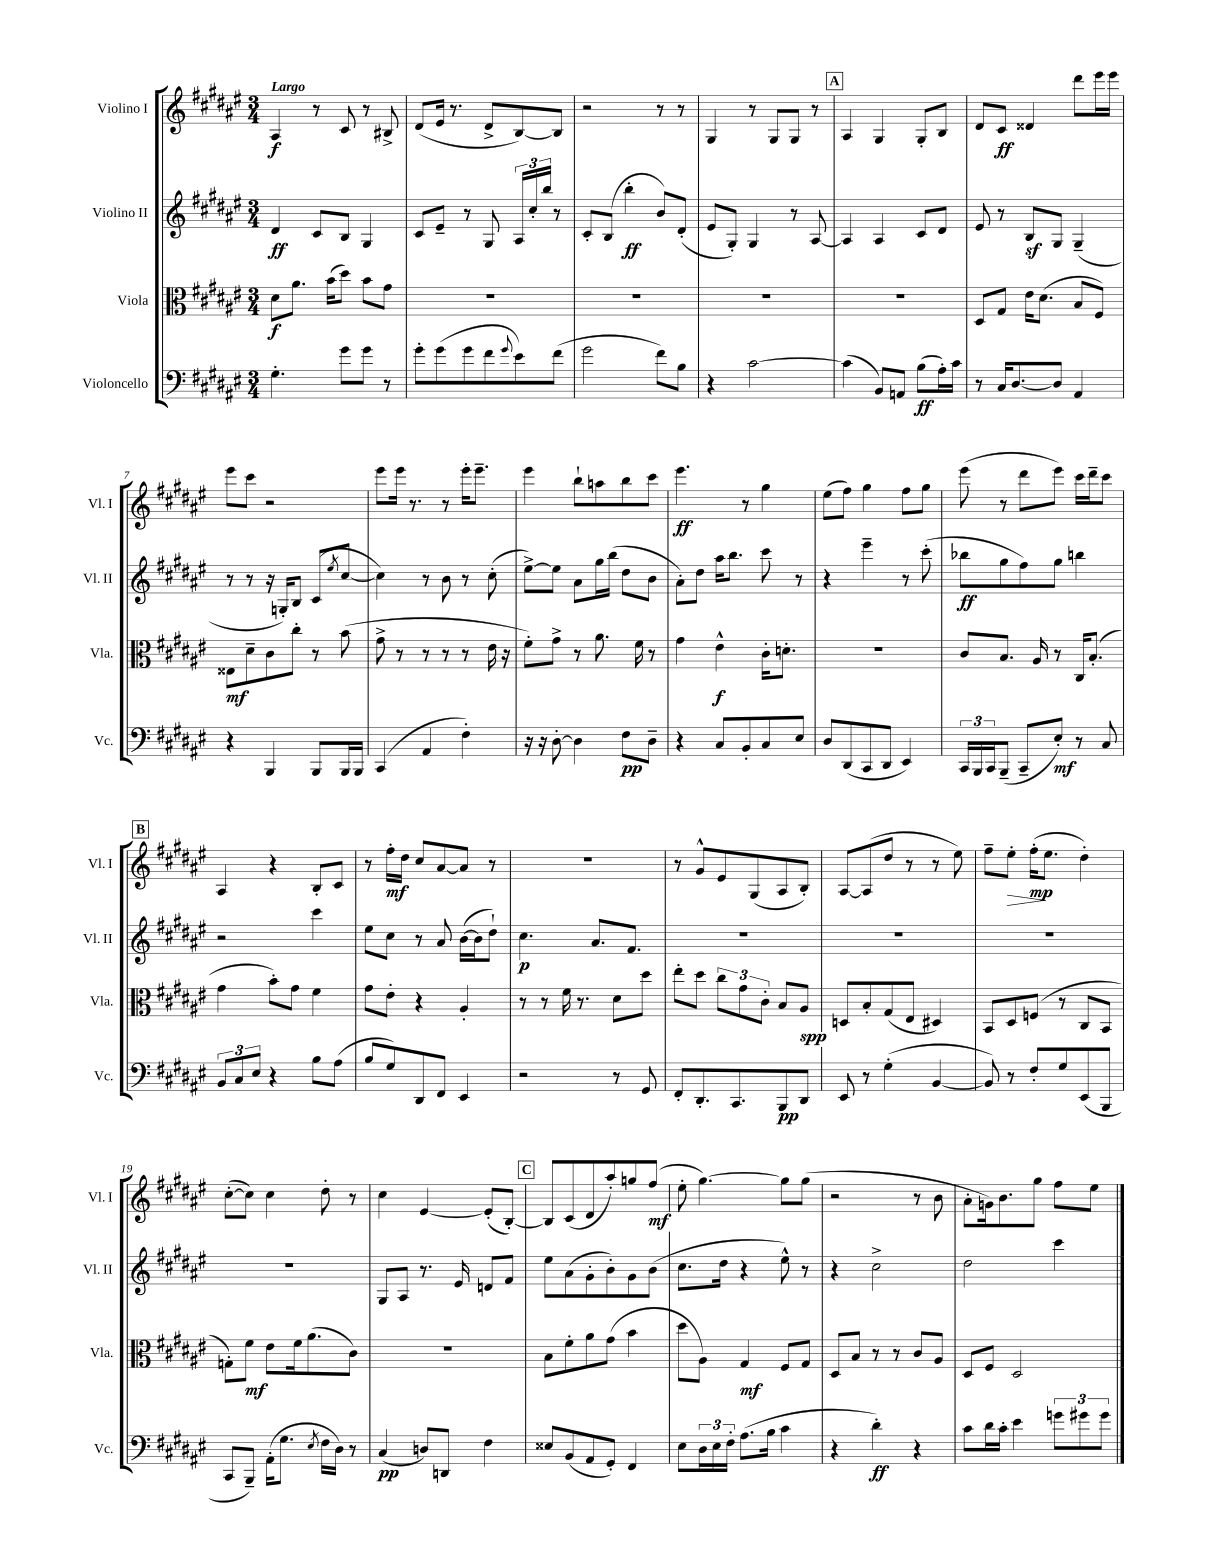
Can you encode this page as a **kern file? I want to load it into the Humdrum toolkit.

**kern	**kern	**kern	**kern
*staff4	*staff3	*staff2	*staff1
*clefF4	*clefC3	*clefG2	*clefG2
*k[f#c#g#d#a#e#]	*k[f#c#g#d#a#e#]	*k[f#c#g#d#a#e#]	*k[f#c#g#d#a#e#]
*M3/4	*M3/4	*M3/4	*M3/4
4.G#'\	8d#\L	4d#/	4A#/
.	8.a#\J	.	.
.	.	8c#/L	8r
.	(16b\LK	.	.
8g#\L	8dd#\J)	8B/J	8c#/
8g#\J	8b\L	4G#/	8r
8r	8g#\J	.	8B#^/
=	=	=	=
8g#'\L	2.r	8c#/L	(8d#/L
(8g#\	.	8e#~/J	16e#/Jk
.	.	.	8.r
8g#\	.	8r	.
8f#\	.	8G#/	8d#^/L
8qqg#/	.	.	.
8e#\)	.	24A#/LL	[8B/)
.	.	24cc#'/	.
.	.	24bb/JJ	.
(8f#\J	.	8r	8B/]J
=	=	=	=
2g#\	2.r	8c#'/L	2r
.	.	(8B/J	.
.	.	4bb'\	.
8f#\L)	.	8b/L)	8r
8B\J	.	(8d#'/J	8r
=	=	=	=
4r	2.r	8e#/L	4G#/
.	.	8G#'/J)	.
[2c#\	.	4G#/	8r
.	.	.	8G#/L
.	.	8r	8G#/J
.	.	[8A#/	8r
=	=	=	=
(4c#\]	2.r	4A#/]	4A#/
8BB/L)	.	4A#/	4G#/
8AA/J	.	.	.
(8B\L	.	8c#/L	8G#'/L
16A#'\L)	.	8d#/J	8B/J
16c#\JJ	.	.	.
=	=	=	=
8r	8D#/L	8e#/	8d#/L
16C#/LK	8G#/J	8r	8c#/J
[8.D#/	.	.	.
.	16e#\LK	8B/L	4d##/
.	(8.d#\J	.	.
8D#/]J	.	8G#/J	.
4AA#/	8B/L	(4G#~/	8ddd#\L
.	8F#/J)	.	16eee#\L
.	.	.	16eee#\JJ
=	=	=	=
4r	8E##\L	8r	8eee#\L
.	8d#~\	8r	8ccc#\J
4BBB/	8c#\	16r	2r
.	.	16G'/LK)	.
.	8cc#'\J	8B/J	.
8BBB/L	8r	(8c#/L	.
.	.	8qee#/	.
16BBB/L	(8b\	[8cc#/J	.
16BBB/JJ	.	.	.
=	=	=	=
(4CC#/	8g#^\	4cc#\])	8eee#\L
.	8r	.	16eee#\Jk
.	.	.	8.r
4AA#/	8r	8r	.
.	8r	8b\	8r
4F#'\)	8r	8r	16eee#'\LK
.	.	.	8.eee#~\J
.	16e#\	(8cc#'\	.
.	16r	.	.
=	=	=	=
16r	8f#'\L)	[8ee#^\L)	4eee#\
16r	.	.	.
[8D#'\	8g#^\J	8ee#\]J	.
4D#\]	8r	8a#\L	8bb`\L
.	8.a#\	16gg#\L	8aa\
.	.	(16bb\JJ	.
8F#\L	.	8dd#\L	8bb\
.	16f#\	.	.
8D#~\J	8r	8b\J	8ccc#\J
=	=	=	=
4r	4g#\	8a#'\L)	4.eee#\
.	.	8dd#\J	.
8C#/L	4e#^^\	16aa#\LK	.
.	.	8.bb\J	.
8BB'/	.	.	8r
8C#/	16c#'\LK	8ccc#\	4gg#\
.	8.d'\J	.	.
8E#/J	.	8r	.
=	=	=	=
8D#/L	2.r	4r	(8ee#\L
(8DD#/	.	.	8ff#\J)
8CC#/	.	4eee#~\	4gg#\
8DD#/J	.	.	.
4EE#/)	.	8r	8ff#\L
.	.	(8ccc#'\	8gg#\J
=	=	=	=
24CC#/LL	8c#/L	8bb-\L	(8eee#\
24BBB/	.	.	.
24CC#/J	.	.	.
(8BBB~/J	8.B/J	8gg#\	8r
8CC#~/L	.	8ff#\)	8ddd#\L
.	16A#/	.	.
8E#'/J)	8r	8gg#\J	8eee#\J)
8r	16C#/LK	4bb\	16ccc#\LL
.	(8.B'/J	.	16ddd#~\J
8C#/	.	.	8ccc#\J
=	=	=	=
12BB/L	4g#\	2r	4A#/
12C#/	.	.	.
12E#/J	.	.	.
4r	8b'\L)	.	4r
.	8g#\J	.	.
8B\L	4f#\	4ccc#\	8B'/L
(8A#\J	.	.	8c#/J
=	=	=	=
8B/L	8g#\L	8ee#\L	8r
8G#/)	8e#'\J	8cc#\J	16ff#'\LL
.	.	.	16dd#\JJ
8DD#/	4r	8r	8cc#/L
8FF#/J	.	8a#/	[8a#/
4EE#/	4A#'/	([16b\LL	8a#/]J
.	.	16b\]J	.
.	.	8dd#`\J)	8r
=	=	=	=
2r	8r	4.cc#\	2.r
.	8r	.	.
.	16f#\	.	.
.	8.r	.	.
.	.	8.a#/L	.
8r	8d#\L	.	.
.	.	8.f#/J	.
8GG#/	8dd#\J	.	.
=	=	=	=
8FF#'/L	8ee#'\L	2.r	8r
8.DD#'/	8dd#\J	.	8g#^^/L
.	12cc#\L	.	8e#/
8.CC#/	.	.	.
.	12g#\	.	.
.	.	.	(8G#/
.	12c#'\J	.	.
8BBB/	8B/L	.	8A#/
8DD#/J	8A#/J	.	8B'/J)
=	=	=	=
8EE#/	8D/L	2.r	[8A#/L
8r	8B'/	.	(8A#/]
(4G#'\	(8G#/	.	8dd#/J
.	8E#/J	.	8r
[4BB/	4D#/)	.	8r
.	.	.	8ee#\)
=	=	=	=
8BB/])	8BB/L	2.r	8ff#~\L
8r	8D#/	.	8ee#'\J
8F#'/L	(8F/J	.	(16ff#'\LK
.	.	.	8.ee#\J
8G#/	8r	.	.
(8EE#/	8C#/L	.	4dd#'\)
8BBB/J	8BB/J	.	.
=	=	=	=
8CC#/L	8G'\L)	2.r	([8cc#'\L
8BBB~/J)	8f#\J	.	8cc#\]J)
(16AA#'\LK	8e#\L	.	4cc#\
8.G#\J	.	.	.
.	16f#\k	.	.
.	(8.a#\	.	.
8qE#/	.	.	.
16F#\LL	.	.	8dd#'\
16D#\JJ)	.	.	.
8r	8c#\J)	.	8r
=	=	=	=
(4C#/	2.r	8G#/L	4cc#\
.	.	8A#/J	.
8D/L)	.	8.r	[4e#/
8DD/J	.	.	.
.	.	16e#/	.
4F#\	.	8d/L	(8e#'/]L
.	.	8f#/J	[8B'/J)
=	=	=	=
8E##/L	8B\L	8ee#\L	8B/]L
(8BB/	8f#'\	(8a#\	(8c#/
8AA#/	8a#\	8g#'\	8d#/
8GG#'/J)	(8g#\J	8b'\)	8aa#'/)
4FF#/	4b\	8g#\	8gg/
.	.	(8b\J	(8ff#/J
=	=	=	=
8E#\L	8dd#\L	8.cc#\L	8ee#'\
24D#\L	8A#\J)	.	[4.gg#\)
24E#\	.	.	.
.	.	16dd#\Jk	.
24F#'\JJ	.	.	.
(8.A#\L	4G#/	4r	.
16B\Jk	.	.	.
4c#\	8F#/L	8ee#^^\)	8gg#\]L
.	8G#/J	8r	(8gg#\J
=	=	=	=
4r	8D#/L	4r	2r
.	8B/J	.	.
4d#'\)	8r	2cc#^\	.
.	8r	.	.
4r	8c#/L	.	8r
.	8A#/J	.	8b\
=	=	=	=
8c#\L	8D#/L	2dd#\	8a#'\L
16d#\L	8F#/J	.	16g\k)
16c#'\JJ	.	.	8.b\
4e#\	2D#/	.	.
.	.	.	8gg#\J
12g\L	.	4ccc#\	8ff#\L
12g#\	.	.	.
.	.	.	8ee#\J
12g#\J	.	.	.
==	==	==	==
*-	*-	*-	*-
